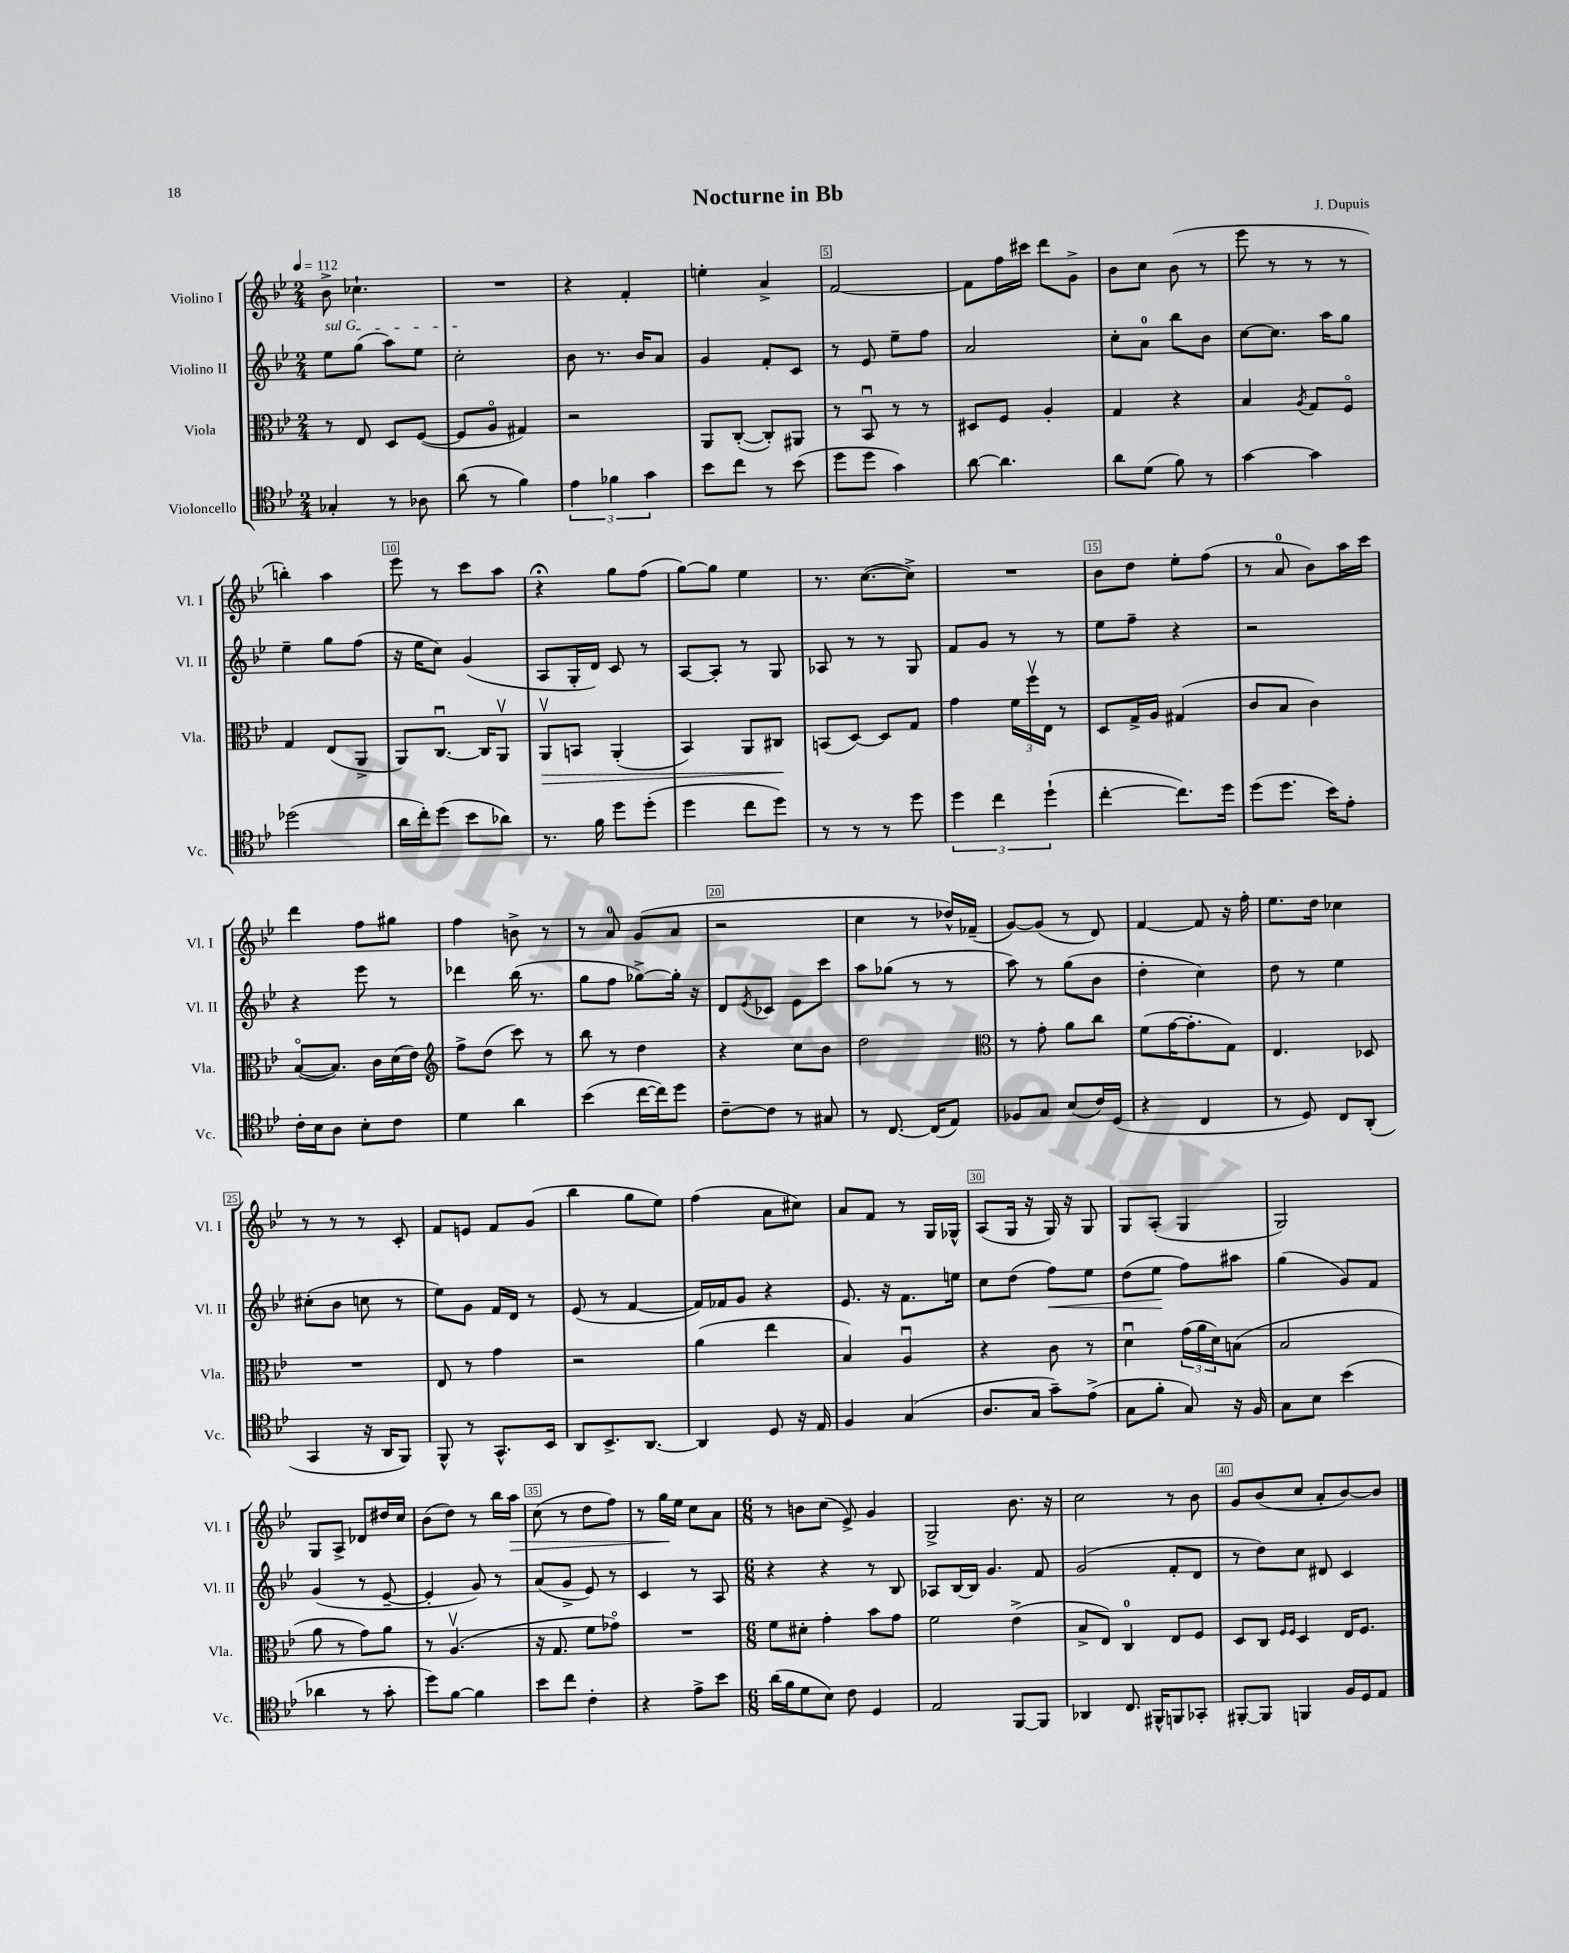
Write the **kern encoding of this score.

**kern	**kern	**dynam	**kern	**dynam	**kern	**dynam
*part4	*part3	*part3	*part2	*part2	*part1	*part1
*staff4	*staff3	*staff3	*staff2	*staff2	*staff1	*staff1
*I"Violoncello	*I"Viola	*	*I"Violino II	*	*I"Violino I	*
*I'Vc.	*I'Vla.	*	*I'Vl. II	*	*I'Vl. I	*
*clefC4	*clefC3	*	*clefG2	*	*clefG2	*
*k[b-e-]	*k[b-e-]	*	*k[b-e-]	*	*k[b-e-]	*
*M2/4	*M2/4	*	*M2/4	*	*M2/4	*
*MM112	*MM112	*	*MM112	*	*MM112	*
=1	=1	=1	=1	=1	=1	=1
!	!	!	!LO:TX:a:i:t=sul G	!	!	!
4G-X'/	8r	.	8ee-\L	.	8b-^\	.
.	8E-/	.	(8gg\J	.	4.cc-X`\	.
8r	8D/L	.	8aa\L)	.	.	.
8A-X\	([8F/J	.	8ee-\J	.	.	.
=2	=2	=2	=2	=2	=2	=2
(8a\	8F/L]	.	2cc'\	.	2r	.
8r	8A/J	.	.	.	.	.
4f\)	4G#X/)	.	.	.	.	.
=3	=3	=3	=3	=3	=3	=3
6e-\	2r	.	8b-\	.	4r	.
.	.	.	8.r	.	.	.
6f-X\	.	.	.	.	.	.
.	.	.	.	.	4f'/	.
.	.	.	16b-/KL	.	.	.
6g\	.	.	.	.	.	.
.	.	.	8a/J	.	.	.
=4	=4	=4	=4	=4	=4	=4
8b-\L	8AA/L	.	4g/	.	4een'\	.
8cc\J	([8C'/J	.	.	.	.	.
8r	8C'/L])	.	8f'/L	.	4a^/	.
(8b-\	8AA#X/J	.	8c/J	.	.	.
=5	=5	=5	=5	=5	=5	=5
8dd\L	8r	.	8r	.	[2f/	.
8dd\J	8BB-u/	.	8e-/	.	.	.
4g\)	8r	.	8ee-~\L	.	.	.
.	8r	.	8ff\J	.	.	.
=6	=6	=6	=6	=6	=6	=6
[8a\	8D#X/L	.	2a/	.	8f\L]	.
4.a\]	8F/J	.	.	.	16ff\L	.
.	.	.	.	.	16ccc#X\JJ	.
.	4A'/	.	.	.	8ddd\L	.
.	.	.	.	.	8g^\J	.
=7	=7	=7	=7	=7	=7	=7
8a\L	4G/	.	8cc'\L	.	8b-\L	.
(8d\J	.	.	8a\J	.	8cc\J	.
8f\)	4r	.	8bb-\L	.	(8b-\	.
8r	.	.	8b-\J	.	8r	.
=8	=8	=8	=8	=8	=8	=8
[4g\	4B-/	.	[8cc\L	.	8eee-\	.
.	.	.	8.cc\J]	.	8r	.
.	8qA/	.	.	.	.	.
4g\]	8G/L	.	.	.	8r	.
.	.	.	16aa\KL	.	.	.
.	8F/J	.	8gg\J	.	8r	.
!!LO:LB:g=z
=9	=9	=9	=9	=9	=9	=9
(2dd-X\	4G/	.	4ee-~\	.	4bbn'\)	.
.	(8E-/L	.	8gg\L	.	4aa\	.
.	8AA^/J	.	(8ff\J	.	.	.
=10	=10	=10	=10	=10	=10	=10
16a\LL	8AA/L)	.	16r	.	8eee-\	.
16cc'\J)	.	.	16ee-\KL	.	.	.
(8dd\J	[8.Cu/J	.	8cc\J)	.	8r	.
8b-\L	.	.	(4g/	.	8ccc\L	.
.	16C/KL]	.	.	.	.	.
8a-X\J)	8AAv/J	.	.	.	8aa\J	.
=11	=11	=11	=11	=11	=11	=11
!	!	!LO:HP:b	!	!	!	!
8.r	8AAv/L	>	8A/L	.	4r;<	.
.	8BBn/J	.	16G'/L	.	.	.
16f\	.	.	16d/JJ)	.	.	.
8dd\L	(4AA'/	.	8c/	.	8gg\L	.
(8dd'\J	.	.	8r	.	(8ff\J	.
=12	=12	=12	=12	=12	=12	=12
4dd\	4BB-/)	.	[8A/L	.	[8gg\L)	.
.	.	.	8A'/J]	.	8gg\J]	.
8cc\L	8AA/L	.	8r	.	4ee-\	.
8dd\J)	8C#X/J	.	8G/	.	.	.
.	.	]	.	.	.	.
=13	=13	=13	=13	=13	=13	=13
8r	(8BBn/L	.	8A-X/	.	8.r	.
8r	[8D/J)	.	8r	.	.	.
.	.	.	.	.	([8.cc\L	.
8r	8D/L]	.	8r	.	.	.
8dd\	8G/J	.	8G/	.	8cc^\J])	.
=14	=14	=14	=14	=14	=14	=14
6dd\	4g\	.	8f/L	.	2r	.
.	.	.	8g/J	.	.	.
6cc\	.	.	.	.	.	.
.	24f\LL	.	8r	.	.	.
.	24ffv\	.	.	.	.	.
(6dd`\	24E-\JJ	.	.	.	.	.
.	8r	.	8r	.	.	.
=15	=15	=15	=15	=15	=15	=15
[4cc'\	8D/L	.	8ee-\L	.	8b-\L	.
.	16G^/L	.	8ff~\J	.	8dd\J	.
.	16A/JJ	.	.	.	.	.
8.cc\L])	(4G#X/	.	4r	.	8ee-'\L	.
.	.	.	.	.	(8ff\J	.
16dd\Jk	.	.	.	.	.	.
=16	=16	=16	=16	=16	=16	=16
(8dd\L	8c/L	.	2r	.	8r	.
8.dd\J	8B-/J	.	.	.	8a/	.
.	4c\)	.	.	.	8b-\L)	.
16b-\KL)	.	.	.	.	.	.
8e-'\J	.	.	.	.	16aa\L	.
.	.	.	.	.	16ccc\JJ	.
!!LO:LB:g=z
=17	=17	=17	=17	=17	=17	=17
16c'\LL	([8B-/L	.	4r	.	4ddd\	.
16B-\J	.	.	.	.	.	.
8A\J	8.B-/J])	.	.	.	.	.
8B-'\L	.	.	8eee-\	.	8ff\L	.
.	16c\LL	.	.	.	.	.
8c\J	(16d\	.	8r	.	8gg#X\J	.
.	16e-\JJ)	.	.	.	.	.
=18	=18	=18	=18	=18	=18	=18
*	*clefG2	*	*	*	*	*
4d\	8ff^\L	.	4ddd-X\	.	4ff\	.
.	(8dd\J	.	.	.	.	.
4a\	8ccc\)	.	(16bb-\	.	8bn^\	.
.	.	.	8.r	.	.	.
.	8r	.	.	.	8r	.
=19	=19	=19	=19	=19	=19	=19
(4b-\	8bb-\	.	8gg\L	.	8r	.
.	8r	.	8ff\J	.	8a/	.
[16cc\LL	4dd\	.	[8gg-X^\L)	.	(8g/L	.
16cc\J])	.	.	.	.	.	.
8dd\J	.	.	16gg-'\Jk]	.	8a/J	.
.	.	.	16r	.	.	.
=20	=20	=20	=20	=20	=20	=20
[8c~\L	4r	.	8d/L	.	2r	.
.	.	.	8qe-/	.	.	.
8c\J]	.	.	8c-X/J	.	.	.
8r	8cc\L	.	8e-\L	.	.	.
8G#X/	8b-\J	.	8ccc\J	.	.	.
=21	=21	=21	=21	=21	=21	=21
8r	2dd\	.	8aa\L	.	4cc\	.
[8.C/	.	.	(8gg-X\J	.	.	.
.	.	.	8r	.	8r	.
(16C/KL]	.	.	.	.	.	.
8E-/J)	.	.	8r	.	16dd-X^^/LL)	.
.	.	.	.	.	(16f-X~/JJ	.
=22	=22	=22	=22	=22	=22	=22
*	*clefC3	*	*	*	*	*
8F-X/L	8r	.	8aa\)	.	[8g/L)	.
8G/J	8g'\	.	8r	.	(8g/J]	.
(8B-/L	8a\L	.	(8gg\L	.	8r	.
16c/L)	8cc\J	.	8b-\J	.	8d/)	.
(16D/JJ	.	.	.	.	.	.
=23	=23	=23	=23	=23	=23	=23
4r	(8f\L	.	4dd'\	.	[4f/	.
.	[16g\K	.	.	.	.	.
.	8.g'\]	.	.	.	.	.
4C/	.	.	4cc\)	.	8f/]	.
.	8G\J)	.	.	.	16r	.
.	.	.	.	.	16ff'\	.
=24	=24	=24	=24	=24	=24	=24
8r	4.E-/	.	8dd\	.	8.ee-\L	.
8D/)	.	.	8r	.	.	.
.	.	.	.	.	16dd\Jk	.
8C/L	.	.	4ee-\	.	4cc-X\	.
(8AA'/J	8D-X/	.	.	.	.	.
!!LO:LB:g=z
=25	=25	=25	=25	=25	=25	=25
4GG/	2r	.	(8cc#X'\L	.	8r	.
.	.	.	8b-\J	.	8r	.
16r	.	.	8ccn\	.	8r	.
16AA/KL	.	.	.	.	.	.
8FF/J)	.	.	8r	.	8c'/	.
=26	=26	=26	=26	=26	=26	=26
8FF^^/	8E-/	.	8ee-\L)	.	8f/L	.
8r	8r	.	8g\J	.	8en/J	.
8.GG^^/L	4g\	.	16f/LL	.	8f/L	.
.	.	.	16d/JJ	.	.	.
.	.	.	8r	.	(8g/J	.
16BB-/Jk	.	.	.	.	.	.
=27	=27	=27	=27	=27	=27	=27
8AA/L	2r	.	(8e-/	.	4bb-\	.
8.BB-^/	.	.	8r	.	.	.
.	.	.	[4f/	.	8gg\L	.
[8.AA/J	.	.	.	.	.	.
.	.	.	.	.	8ee-\J)	.
=28	=28	=28	=28	=28	=28	=28
4AA/]	(4a\	.	16f/LL])	.	(4ff\	.
.	.	.	16f-X/J	.	.	.
.	.	.	8g/J	.	.	.
8D/	4ee-\	.	4r	.	8a\L	.
16r	.	.	.	.	8cc#X\J)	.
16E-/	.	.	.	.	.	.
=29	=29	=29	=29	=29	=29	=29
4F/	4B-/)	.	8.e-/	.	8a/L	.
.	.	.	.	.	8f/J	.
.	.	.	16r	.	.	.
(4G/	4Au/	.	8.f\L	.	8r	.
.	.	.	.	.	16G/LL	.
.	.	.	16een\Jk	.	16G-X^^/JJ	.
=30	=30	=30	=30	=30	=30	=30
8.A/L	4r	.	8cc\L	.	(8A/L	.
.	.	.	(8dd\J	.	16G/Jk	.
16G/Jk	.	.	.	.	16r	.
!	!	!	!	!LO:HP:b	!	!
8g~\L)	8c\	.	8ff\L)	<	16G/)	.
.	.	.	.	.	16r	.
(8e-^\J	8r	.	8ee-\J	.	8G/	.
=31	=31	=31	=31	=31	=31	=31
8G\L	4du\	.	(8dd\L	.	8G/L	.
8f'\J	.	.	8ee-\J	.	(8A'/J	.
8G/)	(24g\LL	.	8ff\L)	[	4G/	.
.	24a\	.	.	.	.	.
.	24d\J)	.	.	.	.	.
16r	(8Bn\J	.	8aa#X\J	.	.	.
16F/	.	.	.	.	.	.
=32	=32	=32	=32	=32	=32	=32
8G\L	2B-/	.	(4gg\	.	2G/)	.
8B-\J	.	.	.	.	.	.
(4b-\	.	.	8g/L)	.	.	.
.	.	.	8f/J	.	.	.
!!LO:LB:g=z
=33	=33	=33	=33	=33	=33	=33
4a-X\	8a\	.	(4g/	.	8G/L	.
.	8r	.	.	.	8A^/J	.
8r	8g\L)	.	8r	.	8d-X/L	.
8g'\	8a\J	.	[8e-~/	.	16dd#X/L	.
.	.	.	.	.	16cc/JJ	.
=34	=34	=34	=34	=34	=34	=34
8dd\L)	8r	.	4e-'/]	.	(8b-\L	.
[8f\J	(4.Av/	.	.	.	8dd\J)	.
4f\]	.	.	8g/)	.	8r	.
.	.	.	8r	.	16bb-\LL	.
!	!	!	!	!	!	!LO:HP:b
.	.	.	.	.	16aa\JJ	>
=35	=35	=35	=35	=35	=35	=35
8b-\L	16r	.	(8a/L	.	(8cc\	.
.	8.G/	.	.	.	.	.
8cc\J	.	.	8g^/J	.	8r	.
4c'\	8f\L	.	8e-/)	.	8dd\L	.
.	8g-X\J)	.	8r	.	8ff\J)	.
=36	=36	=36	=36	=36	=36	=36
4r	2r	.	4c/	.	8r	.
.	.	.	.	.	16gg\LL	.
.	.	.	.	.	16ee-\JJ	]
8e-^\L	.	.	8r	.	8cc\L	.
8b-\J	.	.	8A/	.	8a\J	.
=37	=37	=37	=37	=37	=37	=37
*M6/8	*M6/8	*	*M6/8	*	*M6/8	*
(16a\LL	8f\L	.	4r	.	8r	.
16f\J	.	.	.	.	.	.
8d\	8d#X'\J	.	.	.	8bn\L	.
8B-\J)	4g'\	.	4r	.	(8cc\J	.
8c\	.	.	.	.	8e-^/)	.
4D/	8b-\L	.	8r	.	4g/	.
.	8g\J	.	8B-/	.	.	.
=38	=38	=38	=38	=38	=38	=38
2E-/	2f\	.	8A-X/L	.	2G^/	.
.	.	.	[16B-/L	.	.	.
.	.	.	16B-/JJ]	.	.	.
.	.	.	4.g/	.	.	.
[8FF/L	(4e-^\	.	.	.	8.b-\	.
8FF/J]	.	.	8f/	.	.	.
.	.	.	.	.	16r	.
=39	=39	=39	=39	=39	=39	=39
4AA-X/	8B-^/L	.	(2g/	.	2cc\	.
.	8E-/J)	.	.	.	.	.
8.C/	4C/	.	.	.	.	.
16FF#X^^/KL	.	.	.	.	.	.
8FFn/	8E-/L	.	8f'/L	.	8r	.
8GG-X'/J	8F/J	.	8d/J	.	8b-\	.
=40	=40	=40	=40	=40	=40	=40
[8FF#X'/L	8D/L	.	8r	.	8g/L	.
8FF#/J]	8C/J	.	8dd\L)	.	(8b-/	.
.	16qqF/LL	.	.	.	.	.
.	16qqF/JJ	.	.	.	.	.
4FFn/	4D/	.	8cc\J	.	8cc/J	.
.	.	.	8d#X/	.	8a'/L	.
16F/LL	16E-/KL	.	4c/	.	[8b-/)	.
16D/J	8.F/J	.	.	.	.	.
8E-/J	.	.	.	.	8b-/J]	.
==	==	==	==	==	==	==
*-	*-	*-	*-	*-	*-	*-
